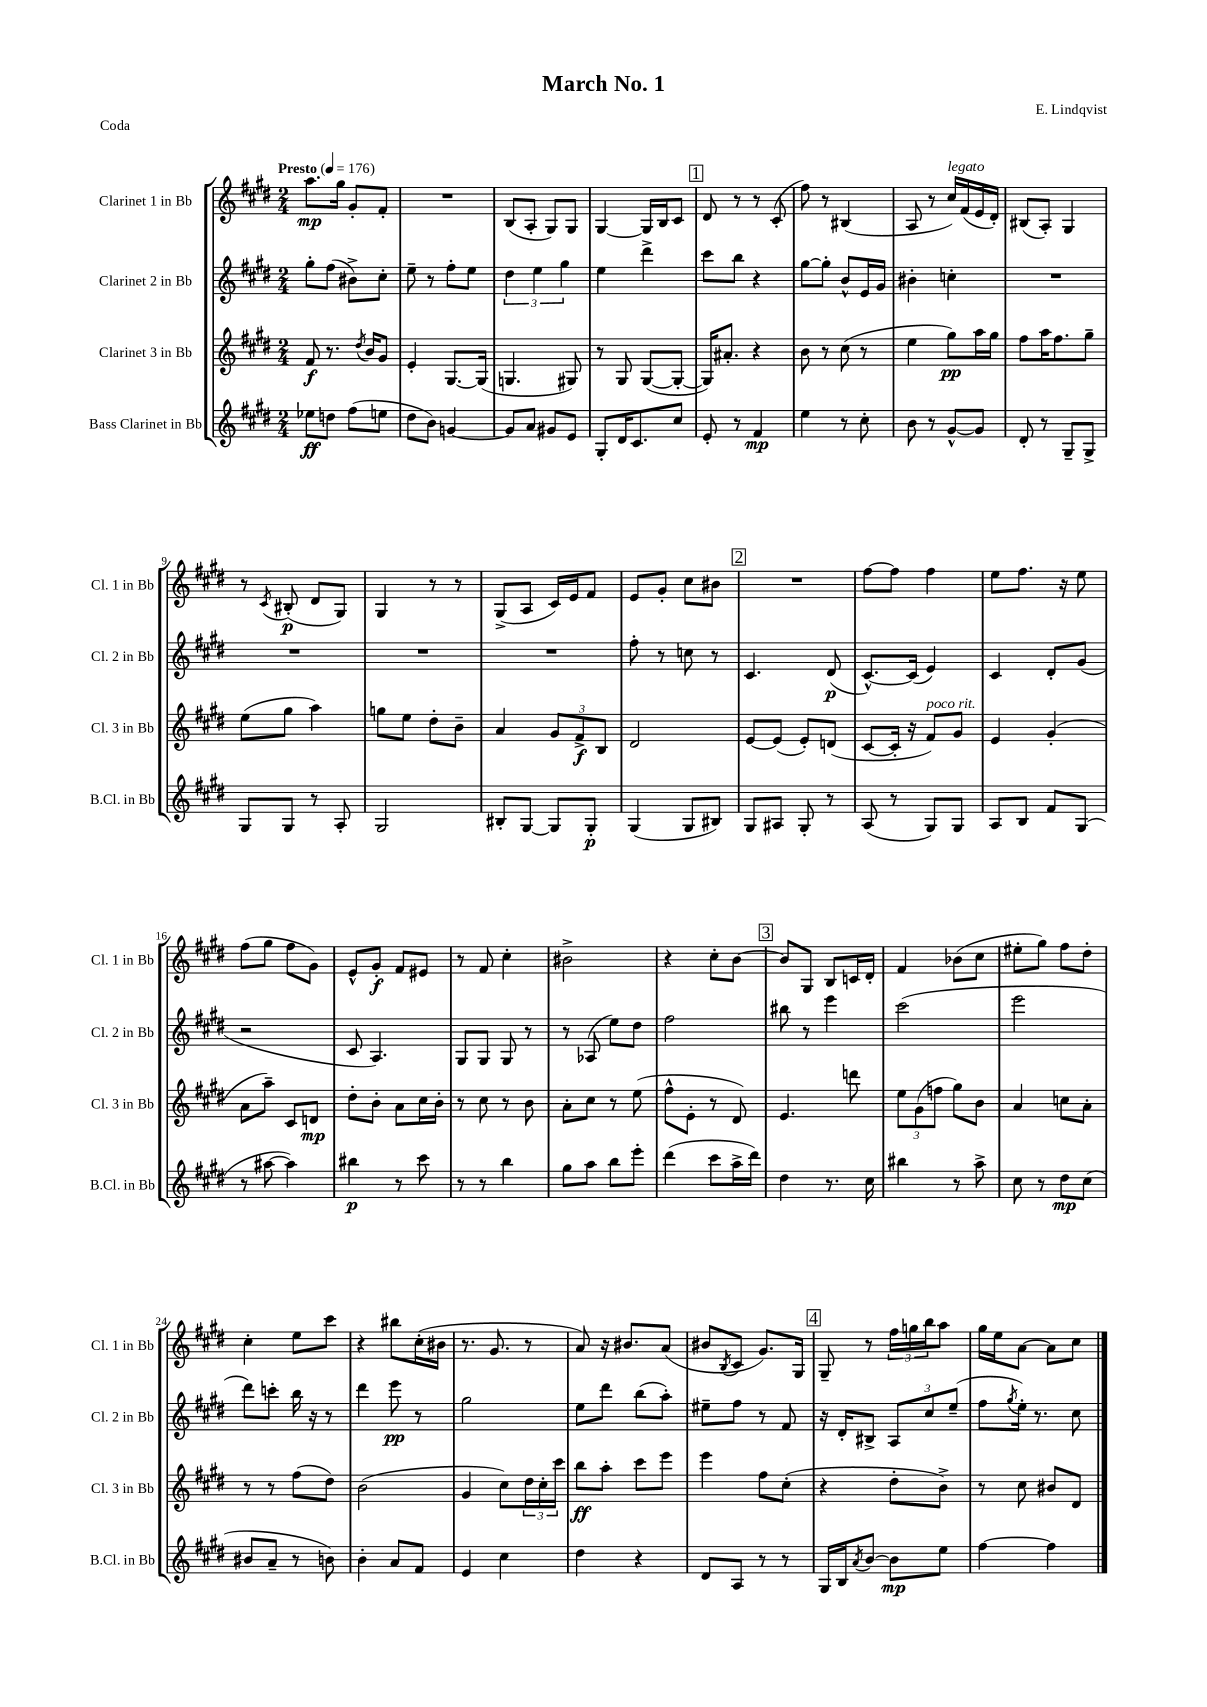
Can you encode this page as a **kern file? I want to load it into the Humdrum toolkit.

**kern	**kern	**kern	**kern
*staff4	*staff3	*staff2	*staff1
*clefG2	*clefG2	*clefG2	*clefG2
*k[f#c#g#d#]	*k[f#c#g#d#]	*k[f#c#g#d#]	*k[f#c#g#d#]
*M2/4	*M2/4	*M2/4	*M2/4
*MM176	*MM176	*MM176	*MM176
8ee-\L	8f#/	8gg#'\L	8.aa\L
8dd\J	8.r	(8ff#\J	.
.	.	.	16gg#\Jk
(8ff#\L	.	8b#^\L)	8g#'/L
.	8qdd#/	.	.
.	16b/LK	.	.
8ee\J	8g#/J	8cc#'\J	8f#'/J
=	=	=	=
8dd#\L	4e'/	8ee~\	2r
8b\J)	.	8r	.
[4g/	[8.G#/L	8ff#'\L	.
.	.	8ee\J	.
.	(16G#/]Jk	.	.
=	=	=	=
8g/]L	4.G/	6dd#\	(8B/L
8a/J	.	.	8A'/J
.	.	6ee\	.
8g#/L	.	.	8G#/L)
.	.	6gg#\	.
8e/J	8G#/)	.	8G#/J
=	=	=	=
8G#'/L	8r	4ee\	[4G#/
16d#/K	8G#/	.	.
8.c#/	.	.	.
.	([8G#/L	4ddd#^\	16G#/]LL
.	.	.	16B/J
8cc#/J	8G#'/_J	.	8c#/J
=	=	=	=
8e'/	16G#/]LK)	8ccc#\L	8d#/
.	8.a#'/J	.	.
8r	.	8bb\J	8r
4f#/	4r	4r	8r
.	.	.	(8c#'/
=	=	=	=
4ee\	8b\	[8gg#\L	8ff#\)
.	8r	8gg#'\]J	8r
8r	(8cc#\	8b^^/L	(4B#/
8cc#'\	8r	16e/L	.
.	.	16g#/JJ	.
=	=	=	=
8b\	4ee\	4b#'\	8A/
8r	.	.	8r
[8g#^^/L	8gg#\L)	4cc'\	16cc#/LL)
.	.	.	(16f#/
8g#/]J	16aa\L	.	16e/
.	16gg#\JJ	.	16d#'/JJ)
=	=	=	=
8d#'/	8ff#\L	2r	(8B#/L
8r	16aa\K	.	8A'/J)
.	8.ff#\	.	.
8G#~/L	.	.	4G#/
8G#^/J	8gg#~\J	.	.
=	=	=	=
8G#/L	(8ee\L	2r	8r
.	.	.	8qc#/
8G#/J	8gg#\J	.	(8B#'/
8r	4aa\)	.	8d#/L
8A'/	.	.	8G#/J)
=	=	=	=
2G#/	8gg\L	2r	4G#/
.	8ee\J	.	.
.	8dd#'\L	.	8r
.	8b~\J	.	8r
=	=	=	=
8B#'/L	4a/	2r	(8G#^/L
[8G#/J	.	.	8A/J
8G#/]L	12g#/L	.	16c#/LL)
.	.	.	16e/J
.	12f#^/	.	.
8G#'/J	.	.	8f#/J
.	12B/J	.	.
=	=	=	=
(4G#/	2d#/	8ff#'\	8e/L
.	.	8r	8g#'/J
8G#/L	.	8cc\	8cc#\L
8B#/J)	.	8r	8b#\J
=	=	=	=
8G#/L	[8e/L	4.c#/	2r
8A#/J	(8e/]J	.	.
8G#'/	8e'/L)	.	.
8r	(8d/J	(8d#/	.
=	=	=	=
(8A/	[8c#/L	[8.c#^^/L)	[8ff#\L
8r	16c#'/]Jk	.	8ff#\]J
.	16r	(16c#/]Jk	.
8G#/L)	8f#/L)	4e/)	4ff#\
8G#/J	8g#/J	.	.
=	=	=	=
8A/L	4e/	4c#/	8ee\L
8B/J	.	.	8.ff#\J
8f#/L	(4g#'/	8d#'/L	.
.	.	.	16r
(8G#/J	.	(8g#/J	8ee\
=	=	=	=
8r	8a\L	2r	(8ff#\L
[8aa#\	8aa~\J)	.	8gg#\J
4aa#\])	8c#/L	.	8ff#\L
.	8d/J	.	8g#\J)
=	=	=	=
4bb#\	8dd#'\L	8c#/	8e^^/L
.	8b'\J	4.A/)	8g#'/J
8r	8a\L	.	8f#/L
8ccc#\	16cc#\L	.	8e#/J
.	16b'\JJ	.	.
=	=	=	=
8r	8r	8G#/L	8r
8r	8cc#\	8G#/J	8f#/
4bb\	8r	8G#/	4cc#'\
.	8b\	8r	.
=	=	=	=
8gg#\L	8a'\L	8r	2b#^\
8aa\J	8cc#\J	(8A-/	.
8bb\L	8r	8ee\L)	.
8eee'\J	(8ee\	8dd#\J	.
=	=	=	=
(4ddd#\	8ff#^^\L	2ff#\	4r
.	8e'\J	.	.
8ccc#\L	8r	.	8cc#'\L
16aa^\L	8d#/)	.	[8b\J
16ddd#\JJ)	.	.	.
=	=	=	=
4dd#\	4.e/	8bb#\	8b/]L
.	.	8r	8G#/J
8.r	.	4eee\	8B/L
.	8ddd\	.	16c/L
16cc#\	.	.	16d#'/JJ
=	=	=	=
4bb#\	12ee\L	(2ccc#\	4f#/
.	(12g#\	.	.
.	12ff\J	.	.
8r	8gg#\L)	.	(8b-\L
8aa^\	8b\J	.	8cc#\J
=	=	=	=
8cc#\	4a/	2eee\	8ee#'\L
8r	.	.	8gg#\J)
8dd#\L	8cc\L	.	8ff#\L
(8cc#\J	8a'\J	.	8dd#'\J
=	=	=	=
8b#/L	8r	8ddd#\L)	4cc#'\
8a~/J	8r	8ccc'\J	.
8r	(8ff#\L	16bb\	8ee\L
.	.	16r	.
8b\)	8dd#\J)	8r	8ccc#\J
=	=	=	=
4b'\	(2b\	4ddd#\	4r
8a/L	.	8eee\	8bb#\L
8f#/J	.	8r	(16cc#'\L
.	.	.	16b#\JJ
=	=	=	=
4e/	4g#/	2gg#\	8.r
.	.	.	8.g#/
4cc#\	8cc#\L)	.	.
.	24dd#\L	.	8r
.	24cc#'\	.	.
.	24ccc#\JJ	.	.
=	=	=	=
4dd#\	8bb\L	8ee\L	8a/)
.	8aa'\J	8ddd#\J	16r
.	.	.	8.b#/L
4r	8ccc#\L	(8bb\L	.
.	8eee\J	8aa'\J)	(8a/J
=	=	=	=
8d#/L	4eee\	8ee#~\L	8b#/L
.	.	.	8qB/
8A/J	.	8ff#\J	8c#/J
8r	8ff#\L	8r	8.g#/L)
8r	(8cc#'\J	8f#/	.
.	.	.	16G#/Jk
=	=	=	=
16G#/LL	4r	16r	8G#~/
16B/J	.	16d#'/LK	.
8qa/	.	.	.
[8b/J	.	8B#^/J	8r
8b\]L	8dd#'\L	12A/L	24ff#\LL
.	.	.	24gg\
.	.	12cc#/	24bb\J
8ee\J	8b^\J)	.	8aa\J
.	.	(12ee~/J	.
=	=	=	=
[4ff#\	8r	8ff#\L	16gg#\LL
.	.	.	16ee\J
.	.	8qgg#/	.
.	8cc#\	16ee'\Jk)	[8a\J
.	.	8.r	.
4ff#\]	8b#/L	.	8a\]L
.	8d#/J	8cc#\	8cc#\J
==	==	==	==
*-	*-	*-	*-
